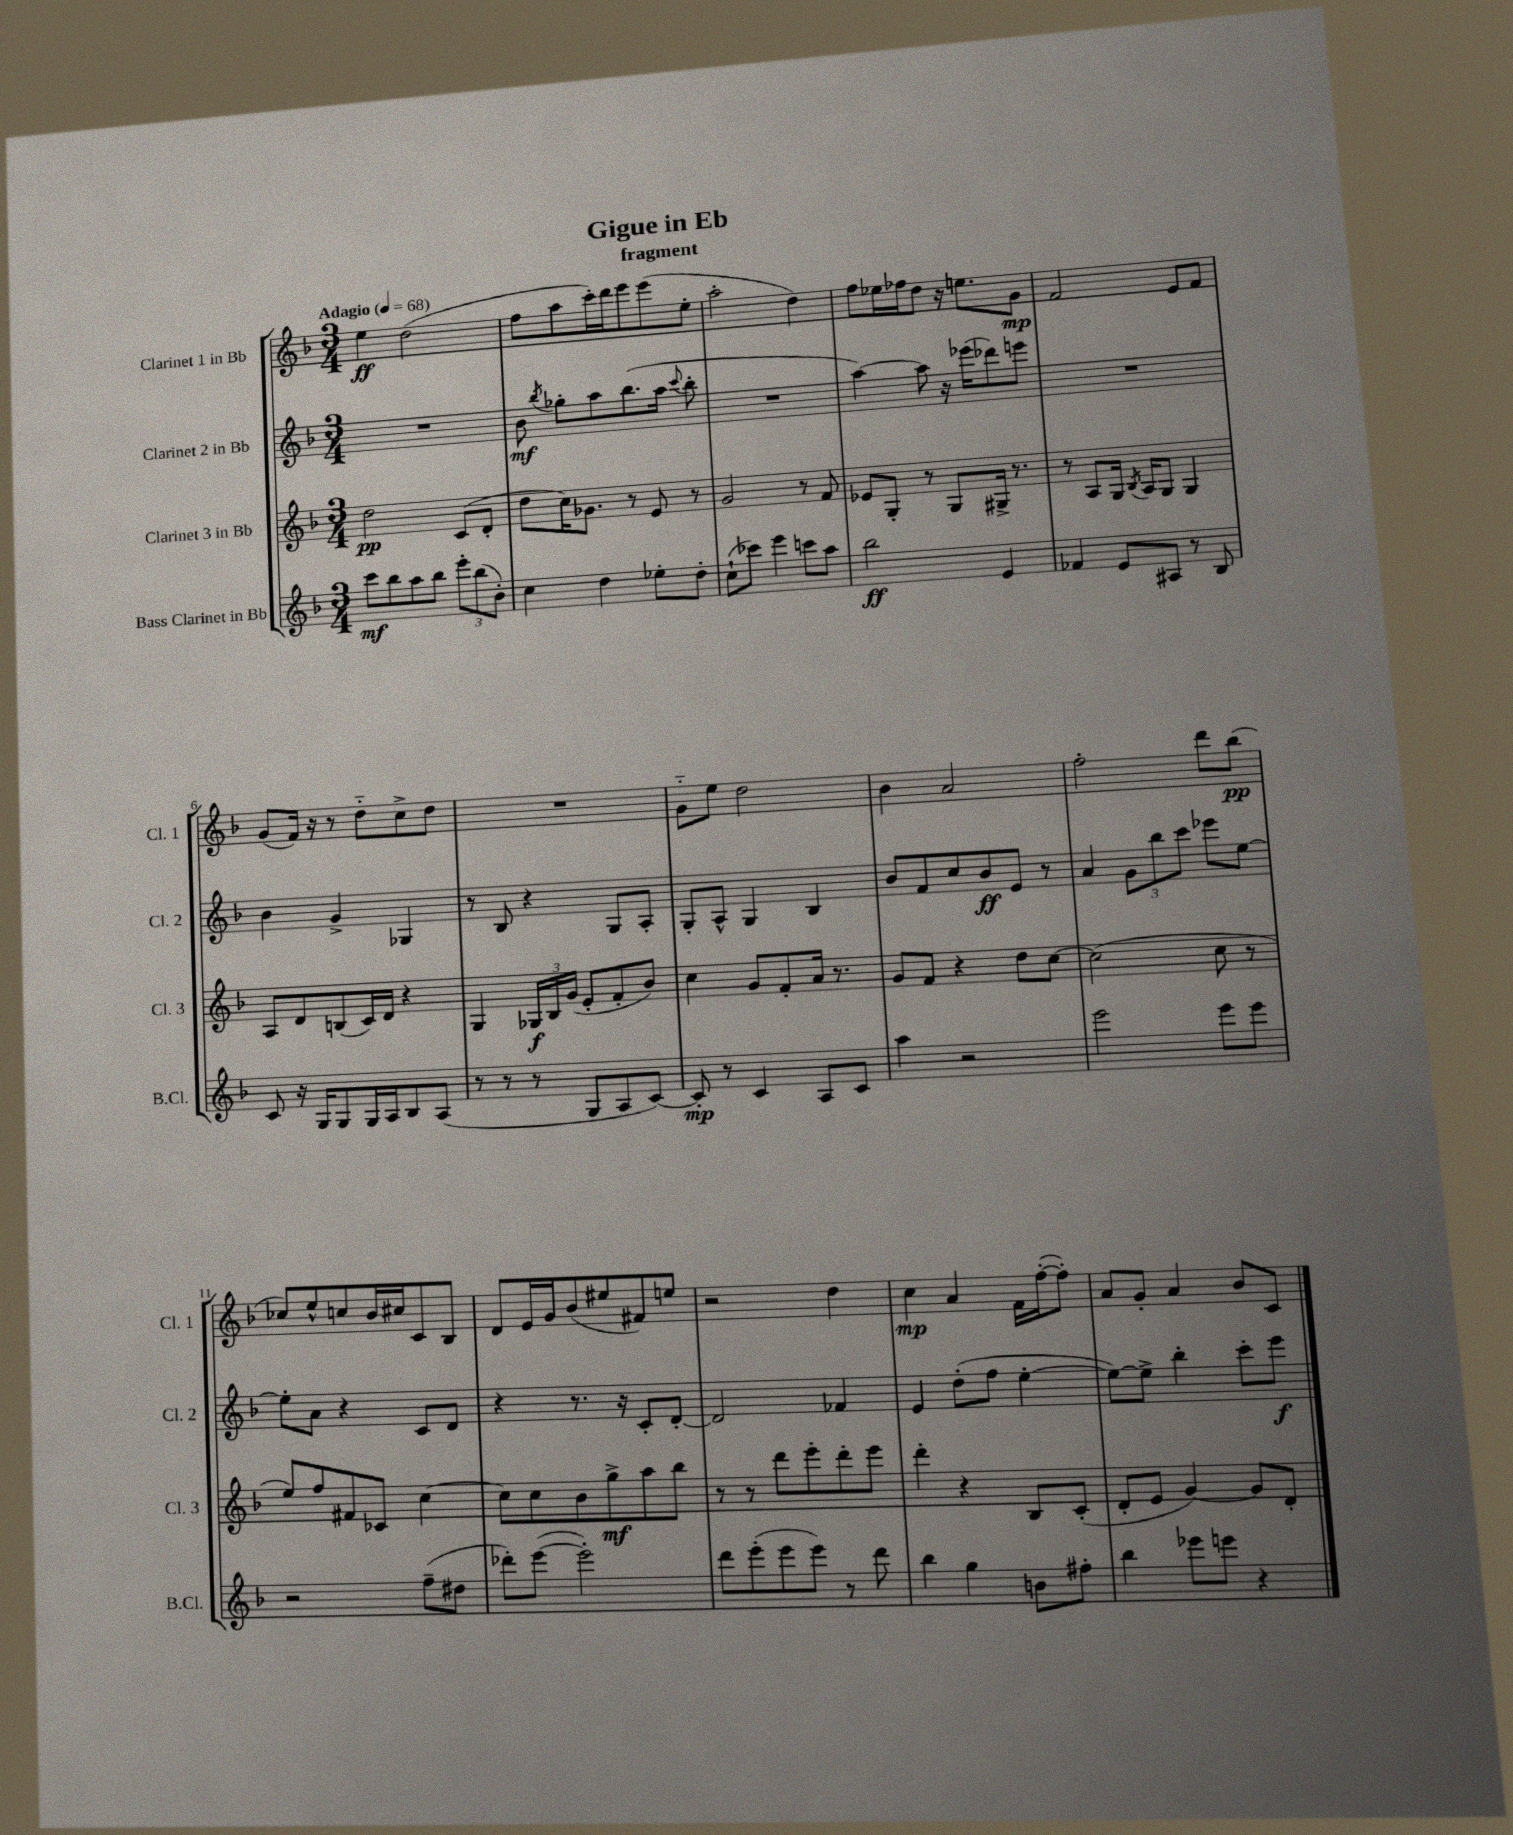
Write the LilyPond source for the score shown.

\header { title = "Gigue in Eb" subtitle = "fragment" }
<<
\new StaffGroup <<
\new Staff = "s0" \with { instrumentName = "Clarinet 1 in Bb" shortInstrumentName = "Cl. 1" } {
    \clef treble \key f \major \numericTimeSignature \time 3/4 \tempo "Adagio" 4 = 68
    \autoBeamOff e''4\ff d''2( |
    f''8[ a''8 c'''16-.) d'''16 e'''8 e'''8( e''8]-. |
    a''2-. d''4) |
    f''8[ ees''16 fes''16 d''8] r16 e''8.[ g'8]\mp |
    f'2 e'8[ f'8] |
    g'8[( f'16]) r16 r8 d''8[-_ c''8-> d''8] |
    R2. |
    g'8[-_ e''8] d''2 |
    bes'4 a'2 |
    f''2-. d'''8[ bes''8]\pp( |
    ces''8[) e''8-^ c''8 bes'16 cis''16 c'8 bes8] |
    d'8[ e'16 g'16 bes'8( eis''8 fis'8) e''8] |
    r2 d''4 |
    c''4\mp a'4 f'16[ f''16~-.( f''8]-.) |
    a'8[ g'8]-. a'4 bes'8[ c'8] \bar "|." |
}
\new Staff = "s1" \with { instrumentName = "Clarinet 2 in Bb" shortInstrumentName = "Cl. 2" } {
    \clef treble \key f \major \numericTimeSignature \time 3/4
    \autoBeamOff R2. |
    bes'8\mf \acciaccatura { bes''8 } ges''8[-. a''8 bes''8.( a''16] \appoggiatura { c'''8 } bes''8-. |
    R2. |
    a''4~) a''8 r16 ees'''16[( des'''8) e'''8] |
    R2. |
    bes'4 g'4-> ges4 |
    r8 bes8 r4 g8[ a8]-. |
    g8[-. a8]-^ g4 bes4 |
    bes'8[ f'8 c''8 bes'8\ff e'8] r8 |
    a'4 \tuplet 3/2 { g'8[ bes''8 c'''8] } ees'''8[ e''8]~ |
    e''8[-. a'8] r4 c'8[ d'8] |
    r4 r8. r16 c'8[-. d'8]~-. |
    d'2 fes'4 |
    e'4 d''8[-.( f''8] e''4~-. |
    e''8[~) e''8]-> bes''4-. c'''8[-. e'''8]\f \bar "|." |
}
\new Staff = "s2" \with { instrumentName = "Clarinet 3 in Bb" shortInstrumentName = "Cl. 3" } {
    \clef treble \key f \major \numericTimeSignature \time 3/4
    \autoBeamOff d''2\pp c'8[( d'8]-. |
    d''8[ c''16) ges'8.] r8 e'8 r8 |
    g'2 r8 f'8 |
    ees'8[ g8]-. r8 g8[ gis16]-> r8. |
    r8 a8[ g16] \acciaccatura { bes8 } a16[ g8] g4 |
    a8[ d'8 b8( c'16) d'16] r4 |
    g4 \tuplet 3/2 { ges16[\f bes16 g'16]( } e'8[-. f'8-. bes'8]) |
    c''4 g'8[ f'8-. a'16] r8. |
    g'8[ f'8] r4 d''8[ c''8]~ |
    c''2( c''8 r8 |
    e''8[) f''8 fis'8 ces'8] c''4~ |
    c''8[ c''8 bes'8 g''8->\mf a''8 bes''8] |
    r8 r8 d'''8[ e'''8-. d'''8-. e'''8] |
    d'''4-. r4 bes8[ c'8]-.( |
    d'8[-. e'8] g'4~) g'8[ d'8]-. \bar "|." |
}
\new Staff = "s3" \with { instrumentName = "Bass Clarinet in Bb" shortInstrumentName = "B.Cl." } {
    \clef treble \key f \major \numericTimeSignature \time 3/4
    \autoBeamOff c'''8[\mf bes''8 a''8 bes''8] \tuplet 3/2 { e'''8[-. bes''8( bes'8]-.) } |
    c''4 d''4 ees''8[-. d''8]-. |
    c''8[-!( ces'''8]) e'''4 c'''8[ a''8] |
    bes''2\ff e'4 |
    fes'4 e'8[ ais8] r8 bes8 |
    c'8 r16 g16[ g8 g16 a16 bes8 a8]( |
    r8 r8 r8 g8[ a8 c'8]~) |
    c'8-.\mp r8 c'4 a8[ c'8] |
    a''4 r2 |
    e'''2 e'''8[ e'''8] |
    r2 f''8[--( dis''8] |
    des'''8[-.) e'''8]~( e'''2-.) |
    d'''8[ e'''8-.( e'''8 e'''8]) r8 d'''8 |
    bes''4 g''4 b'8[ fis''8]-. |
    bes''4 ees'''8[ e'''8] r4 \bar "|." |
}
>>
>>
